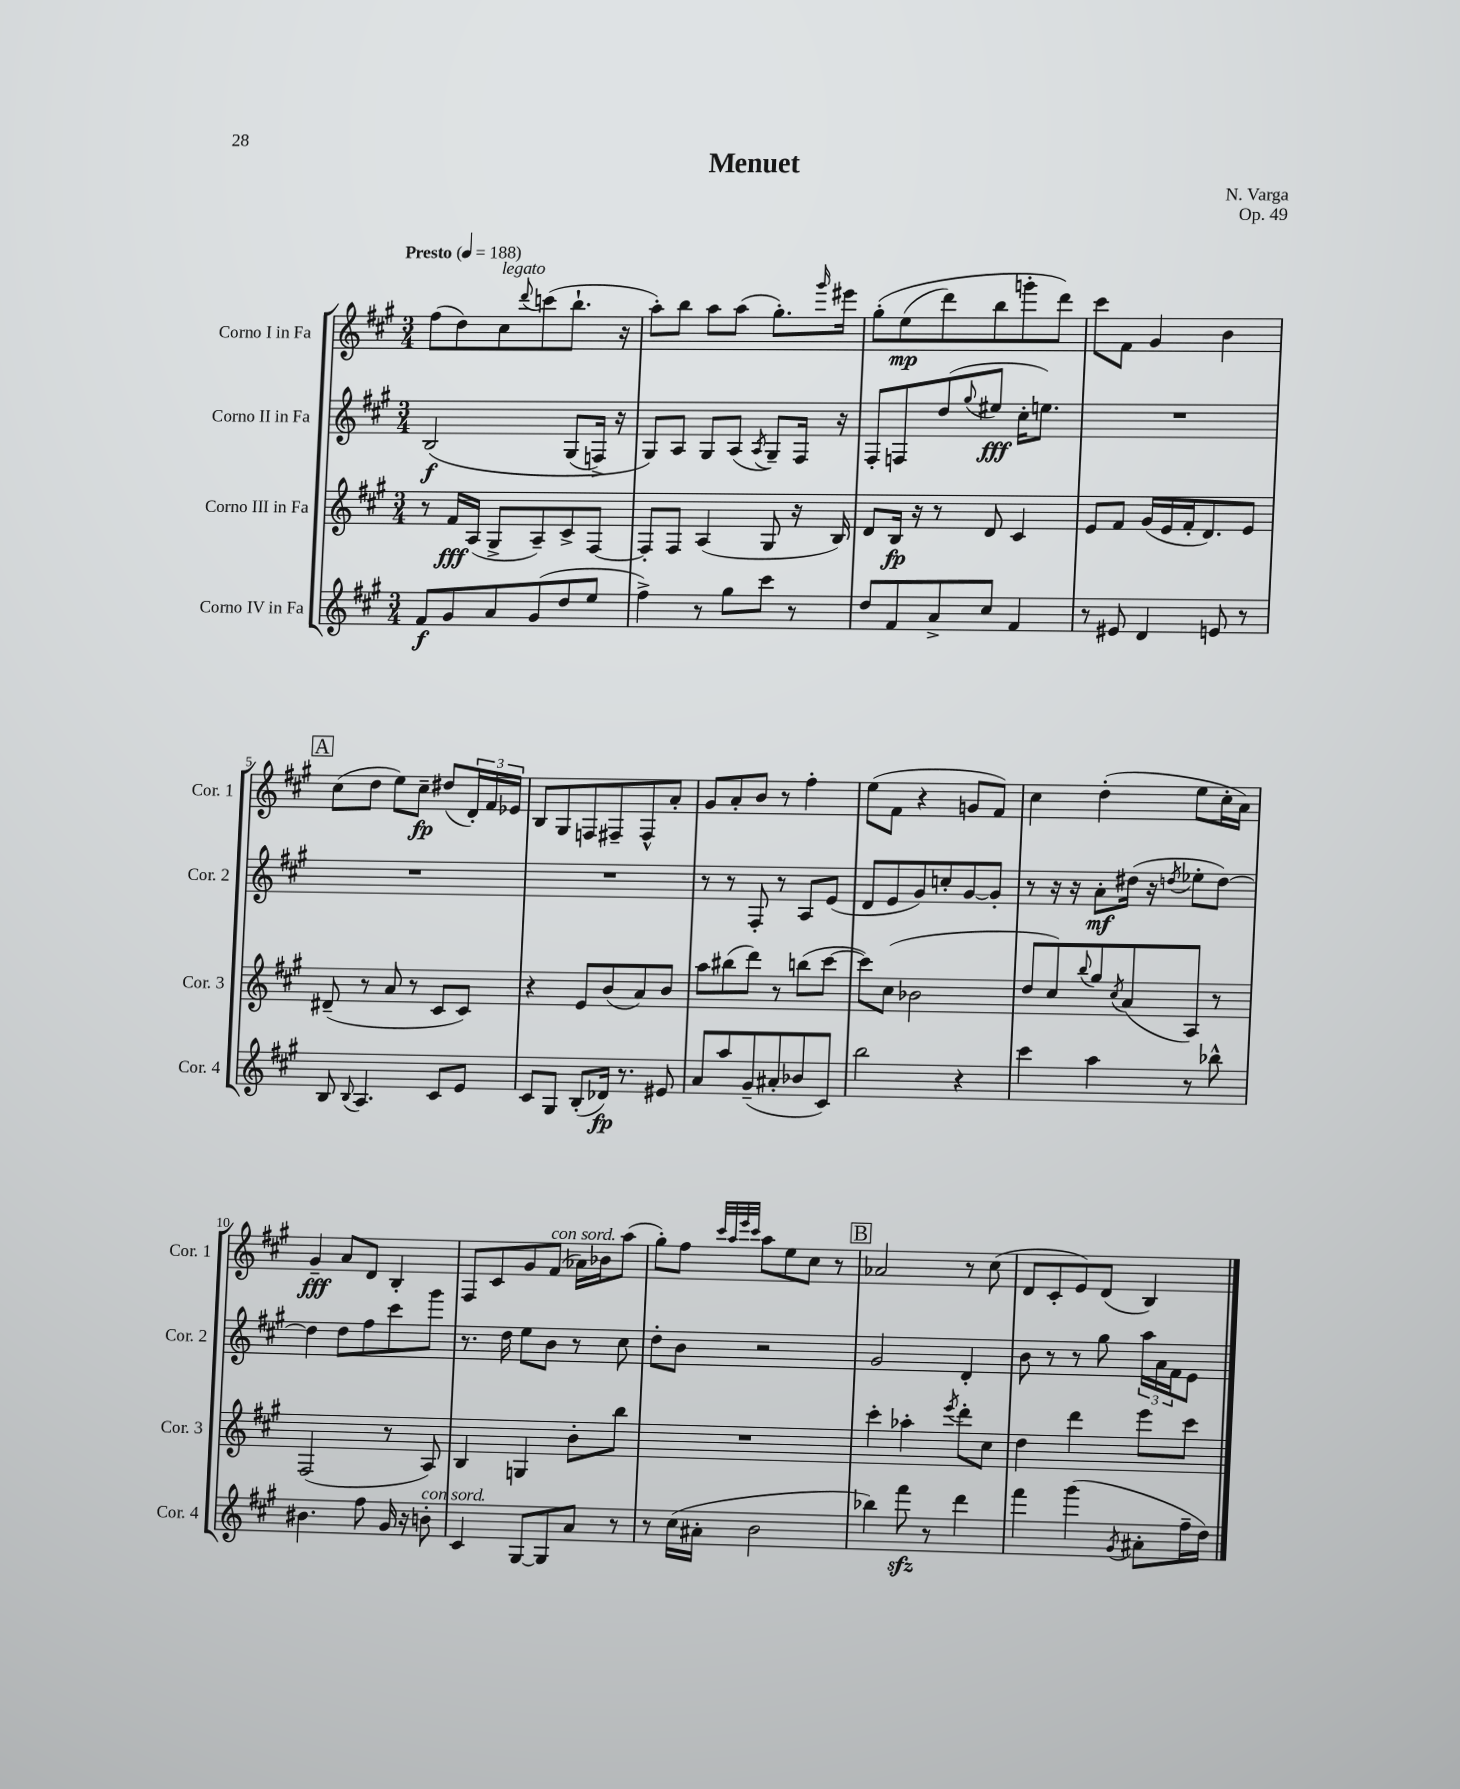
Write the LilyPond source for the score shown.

\header { title = "Menuet" composer = "N. Varga" opus = "Op. 49" }
<<
\new StaffGroup <<
\new Staff = "s0" \with { instrumentName = "Corno I in Fa" shortInstrumentName = "Cor. 1" } {
    \clef treble \key a \major \numericTimeSignature \time 3/4 \tempo "Presto" 4 = 188
    fis''8( d''8) cis''8^\markup { \italic "legato" } \appoggiatura { d'''8 } c'''8( b''8.-! r16 |
    a''8-.) b''8 a''8 a''8( gis''8.-.) \grace { gis'''16 } eis'''16 |
    gis''8-.\( e''8\mp( d'''8) b''8 g'''8-. d'''8\) |
    cis'''8 fis'8 gis'4 b'4 |
    \mark \markup { \box "A" } cis''8( d''8 e''8) cis''8--\fp dis''8( \tuplet 3/2 { d'16-.) fis'16 ees'16 } |
    b8 gis8 f8 fis8-- fis8-^ a'8-. |
    gis'8 a'8-. b'8 r8 fis''4-. |
    e''8( fis'8 r4 g'8 fis'8) |
    cis''4 d''4-.( e''8 cis''16-. a'16) |
    gis'4--\fff a'8 d'8 b4-. |
    fis8 cis'8 gis'8 fis'8^\markup { \italic "con sord." }( aes'16) bes'16 a''8( |
    gis''8-.) fis''8 \grace { cis'''32 a''32 e'''32 cis'''32 } a''8 e''8 cis''8 r8 |
    \mark \markup { \box "B" } aes'2 r8 cis''8( |
    d'8 cis'8-. e'8) d'8( b4) \bar "|." |
}
\new Staff = "s1" \with { instrumentName = "Corno II in Fa" shortInstrumentName = "Cor. 2" } {
    \clef treble \key a \major \numericTimeSignature \time 3/4
    b2\f\( gis8( f16->) r16 |
    gis8\) a8 gis8 a8( \acciaccatura { a8 } gis8--) fis16 r16 |
    fis8-. f8 d''8( \appoggiatura { gis''8 } eis''8\fff cis''16-. e''8.) |
    R2. |
    \mark \markup { \box "A" } R2. |
    R2. |
    r8 r8 fis8-. r8 a8 e'8( |
    d'8 e'8 gis'8) c''8-. gis'8~ gis'8-. |
    r8 r16 r16 a'8-.\mf dis''16( r16 \acciaccatura { d''8 } ees''8-. d''8~) |
    d''4 d''8 fis''8 cis'''8 gis'''8 |
    r8. d''16 e''8 b'8 r8 cis''8 |
    d''8-. b'8 r2 |
    \mark \markup { \box "B" } gis'2 d'4-. |
    b'8 r8 r8 gis''8 \tuplet 3/2 { a''16 a'16 fis'16 } e'8 \bar "|." |
}
\new Staff = "s2" \with { instrumentName = "Corno III in Fa" shortInstrumentName = "Cor. 3" } {
    \clef treble \key a \major \numericTimeSignature \time 3/4
    r8 fis'16\fff a16( gis8-> a8--) cis'8-> fis8~ |
    fis8-. fis8 a4( gis8 r16 b16) |
    d'8 b16\fp r16 r8 d'8 cis'4 |
    e'8 fis'8 gis'16( e'16 fis'16-. d'8.) e'8 |
    \mark \markup { \box "A" } dis'8--( r8 a'8 r8 cis'8 cis'8) |
    r4 e'8 b'8( a'8) b'8 |
    a''8 bis''8( d'''8) r8 b''8( cis'''8~ |
    cis'''8) cis''8( bes'2 |
    d''8 cis''8) \appoggiatura { b''8 } gis''8 \acciaccatura { cis''8 } a'8( a8) r8 |
    fis2( r8 a8) |
    b4 g4 b'8-. b''8 |
    R2. |
    \mark \markup { \box "B" } cis'''4-. aes''4-. \acciaccatura { e'''8 } d'''8-. cis''8 |
    d''4 d'''4 e'''8 cis'''8 \bar "|." |
}
\new Staff = "s3" \with { instrumentName = "Corno IV in Fa" shortInstrumentName = "Cor. 4" } {
    \clef treble \key a \major \numericTimeSignature \time 3/4
    fis'8\f gis'8 a'8 gis'8( d''8 e''8 |
    fis''4->) r8 gis''8 cis'''8 r8 |
    d''8 fis'8 a'8-> cis''8 fis'4 |
    r8 eis'8 d'4 e'8 r8 |
    \mark \markup { \box "A" } b8 \appoggiatura { b8 } a4. cis'8 e'8 |
    cis'8 gis8 b8-.( des'16\fp) r8. eis'8 |
    a'8 a''8 gis'8--( ais'8-. bes'8 cis'8) |
    b''2 r4 |
    cis'''4 a''4 r8 bes''8-^ |
    bis'4. fis''8 gis'16 r16 b'8-.^\markup { \italic "con sord." } |
    cis'4 gis8~ gis8 a'8 r8 |
    r8 cis''16( ais'16-. b'2 |
    \mark \markup { \box "B" } bes''4) fis'''8\sfz r8 d'''4 |
    fis'''4 gis'''4( \acciaccatura { gis'8 } ais'8-. fis''16-- d''16) \bar "|." |
}
>>
>>
